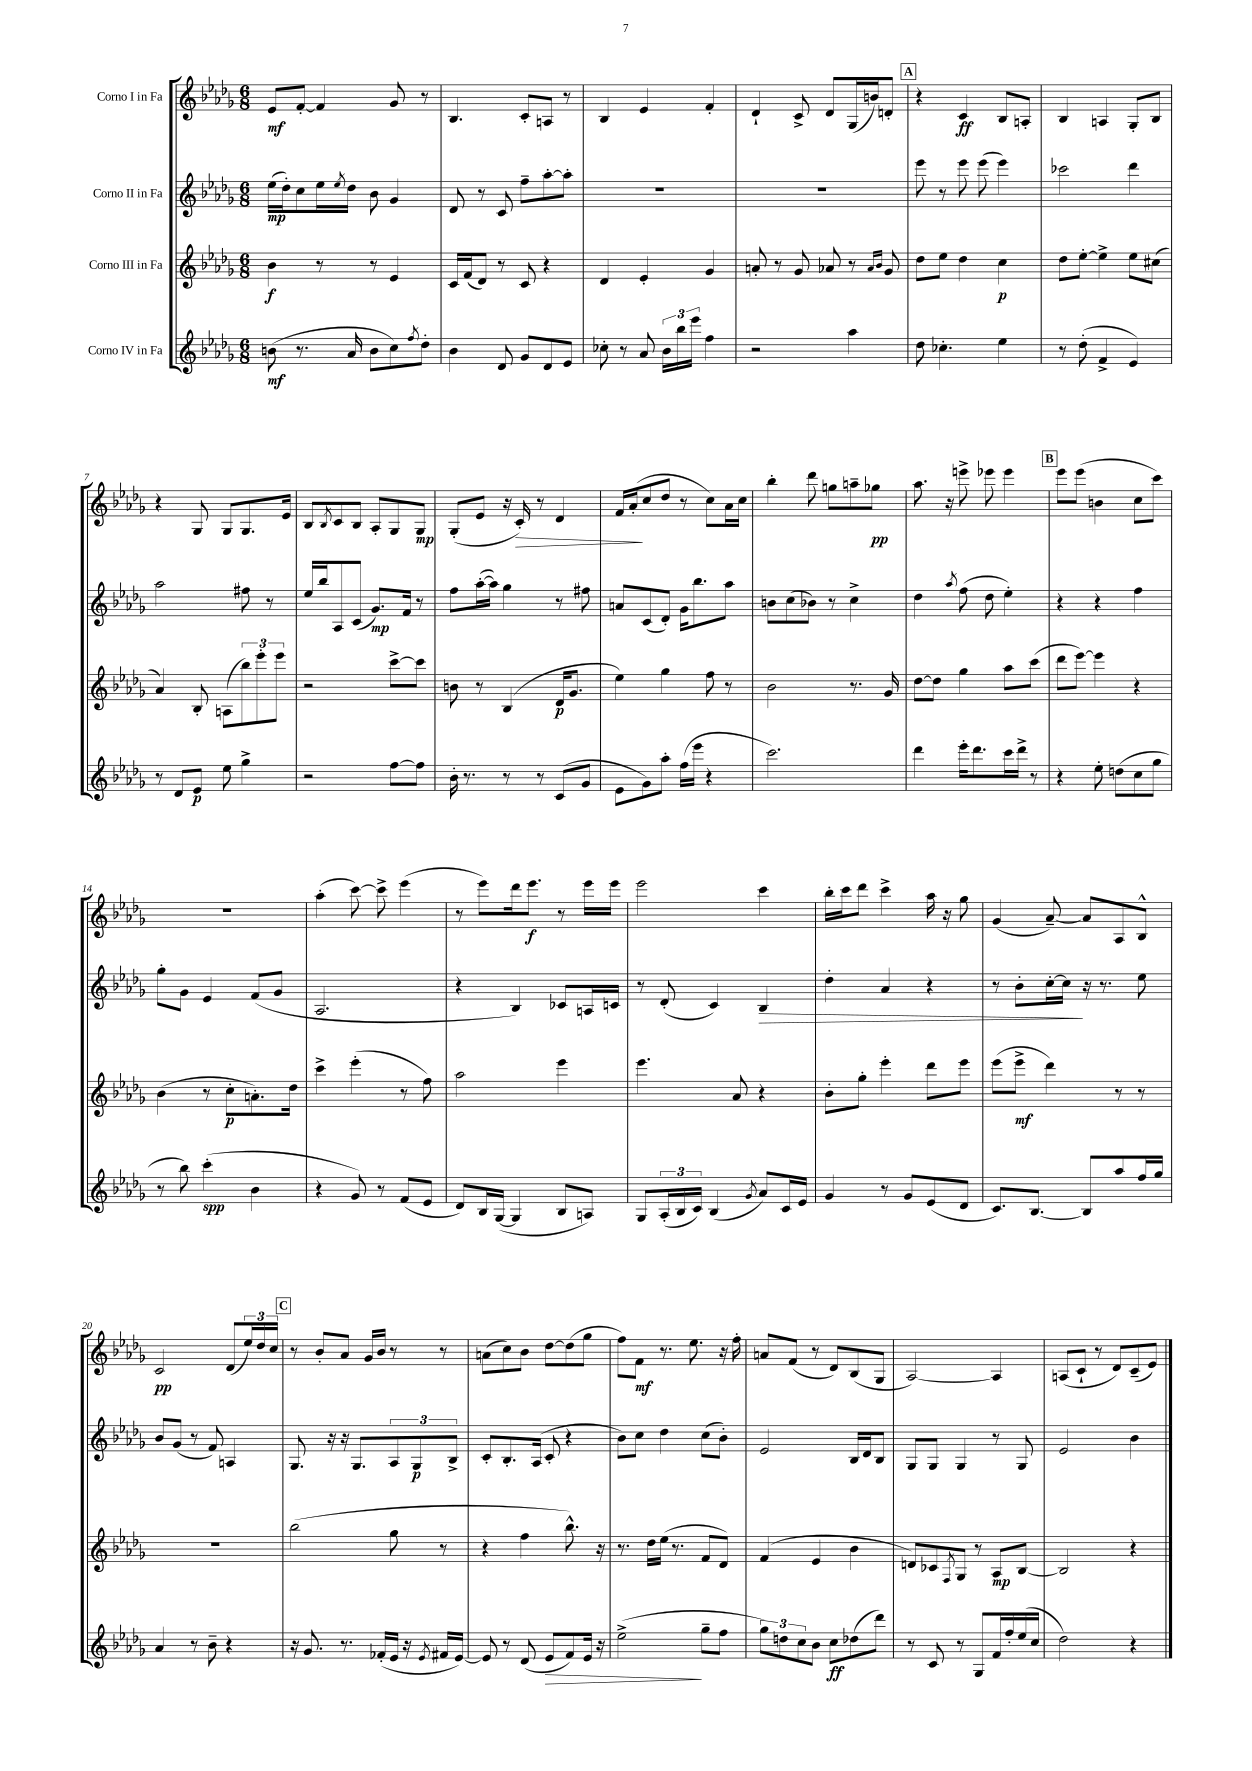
<<
\new StaffGroup <<
\new Staff = "s0" \with { instrumentName = "Corno I in Fa" } {
    \clef treble \key des \major \numericTimeSignature \time 6/8
    ees'8\mf f'8~-. f'4 ges'8 r8 |
    bes4. c'8-. a8 r8 |
    bes4 ees'4 f'4-. |
    des'4-! c'8-> des'8 ges16( b'16) d'8-. |
    \mark \markup { \box "A" } r4 c'4\ff bes8 a8-. |
    bes4 a4 ges8-. bes8 |
    r4 ges8 ges8 ges8. ees'16 |
    bes8 \acciaccatura { bes8 } c'8 bes8 aes8-. ges8 ges8\mp |
    ges8-.( ees'8 r16 c'16-.\>) r8 des'4 |
    f'16 aes'16-.\!( c''8 des''8 r8 c''8) aes'16 c''16 |
    bes''4-. des'''8 g''8 a''8-- ges''8\pp |
    aes''8. r16 e'''8-> ees'''8 ees'''4 |
    \mark \markup { \box "B" } ees'''8 ees'''8( b'4 c''8 c'''8) |
    R2. |
    aes''4-.( c'''8~) c'''8-> ees'''4( |
    r8 ees'''8) des'''16 ees'''8.\f r8 ees'''16 ees'''16 |
    ees'''2 c'''4 |
    bes''16-. c'''16 des'''8 c'''4-> aes''16 r16 ges''8 |
    ges'4( aes'8~--) aes'8 aes8 bes8-^ |
    c'2\pp des'8( \tuplet 3/2 { ees''16) des''16 c''16 } |
    \mark \markup { \box "C" } r8 bes'8-. aes'8 ges'16 bes'16 r8 r8 |
    a'8( c''8) bes'8 des''8~ des''8( ges''8 |
    f''8) f'8\mf r8. ees''8. r16 f''16-. |
    a'8 f'8( r8 des'8) bes8( ges8 |
    aes2~) aes4 |
    a8( c'8-! r8 des'8) c'8--( ees'8) \bar "|." |
}
\new Staff = "s1" \with { instrumentName = "Corno II in Fa" } {
    \clef treble \key des \major \numericTimeSignature \time 6/8
    ees''16\mp( des''16-.) c''8 ees''16 \acciaccatura { ees''8 } des''16 bes'8 ges'4 |
    des'8 r8 c'8 f''8-- aes''8~-. aes''8-. |
    R2. |
    R2. |
    \mark \markup { \box "A" } ees'''8 r8 ees'''8 ees'''8( ees'''4) |
    ces'''2 des'''4 |
    aes''2 fis''8 r8 |
    ees''16 bes''16 aes8 c'8( ges'8.\mp) f'16 r8 |
    f''8 aes''16~-.( aes''16) ges''4 r8 fis''8 |
    a'8 c'8( des'8-.) ges'16 bes''8. aes''8 |
    b'8 c''8( bes'8) r8 c''4-> |
    des''4 \acciaccatura { aes''8 } f''8( des''8 ees''4-.) |
    \mark \markup { \box "B" } r4 r4 f''4 |
    ges''8-. ges'8 ees'4 f'8( ges'8 |
    aes2. |
    r4 bes4) ces'8 a16 c'16 |
    r8 des'8-.( c'4) bes4\> |
    des''4-. aes'4 r4 |
    r8 bes'8-. c''16~-. c''16\! r16 r8. ees''8 |
    bes'8 ges'8( r8 f'8) a4 |
    \mark \markup { \box "C" } ges8. r16 r16 ges8. \tuplet 3/2 { aes8 ges8\p bes8-> } |
    c'8-. bes8.-. aes16( c'8-. r4 |
    bes'8) c''8 des''4 c''8( bes'8-.) |
    ees'2 bes16 des'16 bes8 |
    ges8 ges8 ges4 r8 ges8 |
    ees'2 bes'4 \bar "|." |
}
\new Staff = "s2" \with { instrumentName = "Corno III in Fa" } {
    \clef treble \key des \major \numericTimeSignature \time 6/8
    bes'4\f r8 r8 ees'4 |
    c'16 f'16( des'8) r8 c'8 r4 |
    des'4 ees'4-. ges'4 |
    a'8-. r8 ges'8 aes'8 r8 \grace { aes'16 bes'16 } ges'8 |
    \mark \markup { \box "A" } des''8 ees''8 des''4 c''4\p |
    des''8 ees''8~-. ees''4-> ees''8 cis''8( |
    aes'4) bes8-. a8( \tuplet 3/2 { bes''8) ees'''8-. ees'''8 } |
    r2 c'''8~-> c'''8 |
    b'8 r8 bes4( des'16\p ges'8. |
    ees''4) ges''4 f''8 r8 |
    bes'2 r8. ges'16 |
    des''8~ des''8 ges''4 aes''8 c'''8( |
    \mark \markup { \box "B" } des'''8 ees'''8~) ees'''4 r4 |
    bes'4( r8 c''8-.\p a'8.-.) des''16 |
    c'''4-> ees'''4-.( r8 f''8) |
    aes''2 ees'''4 |
    ees'''4. aes'8 r4 |
    bes'8-. ges''8-. ees'''4-. des'''8 ees'''8 |
    ees'''8( ees'''8->\mf des'''4) r8 r8 |
    R2. |
    \mark \markup { \box "C" } bes''2( ges''8 r8 |
    r4 f''4 bes''8.-^) r16 |
    r8. des''16 ees''16( r8. f'8 des'8) |
    f'4( ees'4 bes'4 |
    d'8) ces'8 \acciaccatura { f8 } ges8 r8 aes8\mp bes8~ |
    bes2 r4 \bar "|." |
}
\new Staff = "s3" \with { instrumentName = "Corno IV in Fa" } {
    \clef treble \key des \major \numericTimeSignature \time 6/8
    b'8\mf( r8. aes'16 b'8 c''8) \acciaccatura { f''8 } des''8-. |
    bes'4 des'8 ges'8 des'8 ees'8 |
    ces''8-. r8 aes'8 \tuplet 3/2 { bes'16 bes''16 ees'''16 } f''4 |
    r2 aes''4 |
    \mark \markup { \box "A" } des''8 ces''4.-. ees''4 |
    r8 des''8-.( f'4-> ees'4) |
    r8 des'8 ees'8\p ees''8 ges''4-> |
    r2 f''8~ f''8 |
    bes'16-. r8. r8 r8 c'8( ges'8 |
    ees'8 ges'8) aes''8-. f''16( ees'''16 r4 |
    c'''2.) |
    des'''4 ees'''16-. des'''8. c'''16 des'''16-> r8 |
    \mark \markup { \box "B" } r4 ees''8-. d''8( c''8 ges''8 |
    r8 bes''8) c'''4-.\spp( bes'4 |
    r4 ges'8) r8 f'8( ees'8 |
    des'8) bes16 ges16~( ges4 bes8 a8) |
    ges8 \tuplet 3/2 { aes16-.( bes16 c'16) } bes4( \acciaccatura { ges'8 } aes'8) c'16 ees'16 |
    ges'4 r8 ges'8 ees'8( des'8 |
    c'8.) bes8.~ bes8 aes''8 f''16 ges''16 |
    aes'4 r8 bes'8-- r4 |
    \mark \markup { \box "C" } r16 ges'8. r8. fes'16-.( ees'16 r16 \acciaccatura { ees'8 } fis'16 ees'16~) |
    ees'8 r8 des'8( ees'8\> f'8) ees'16 r16 |
    ees''2->\!( ges''8-- f''8 |
    \tuplet 3/2 { ges''8) d''8 c''8 } bes'8 c''8\ff des''8( des'''8) |
    r8 c'8 r8 ges8 f'16 f''16-. ees''16( c''16 |
    des''2) r4 \bar "|." |
}
>>
>>
